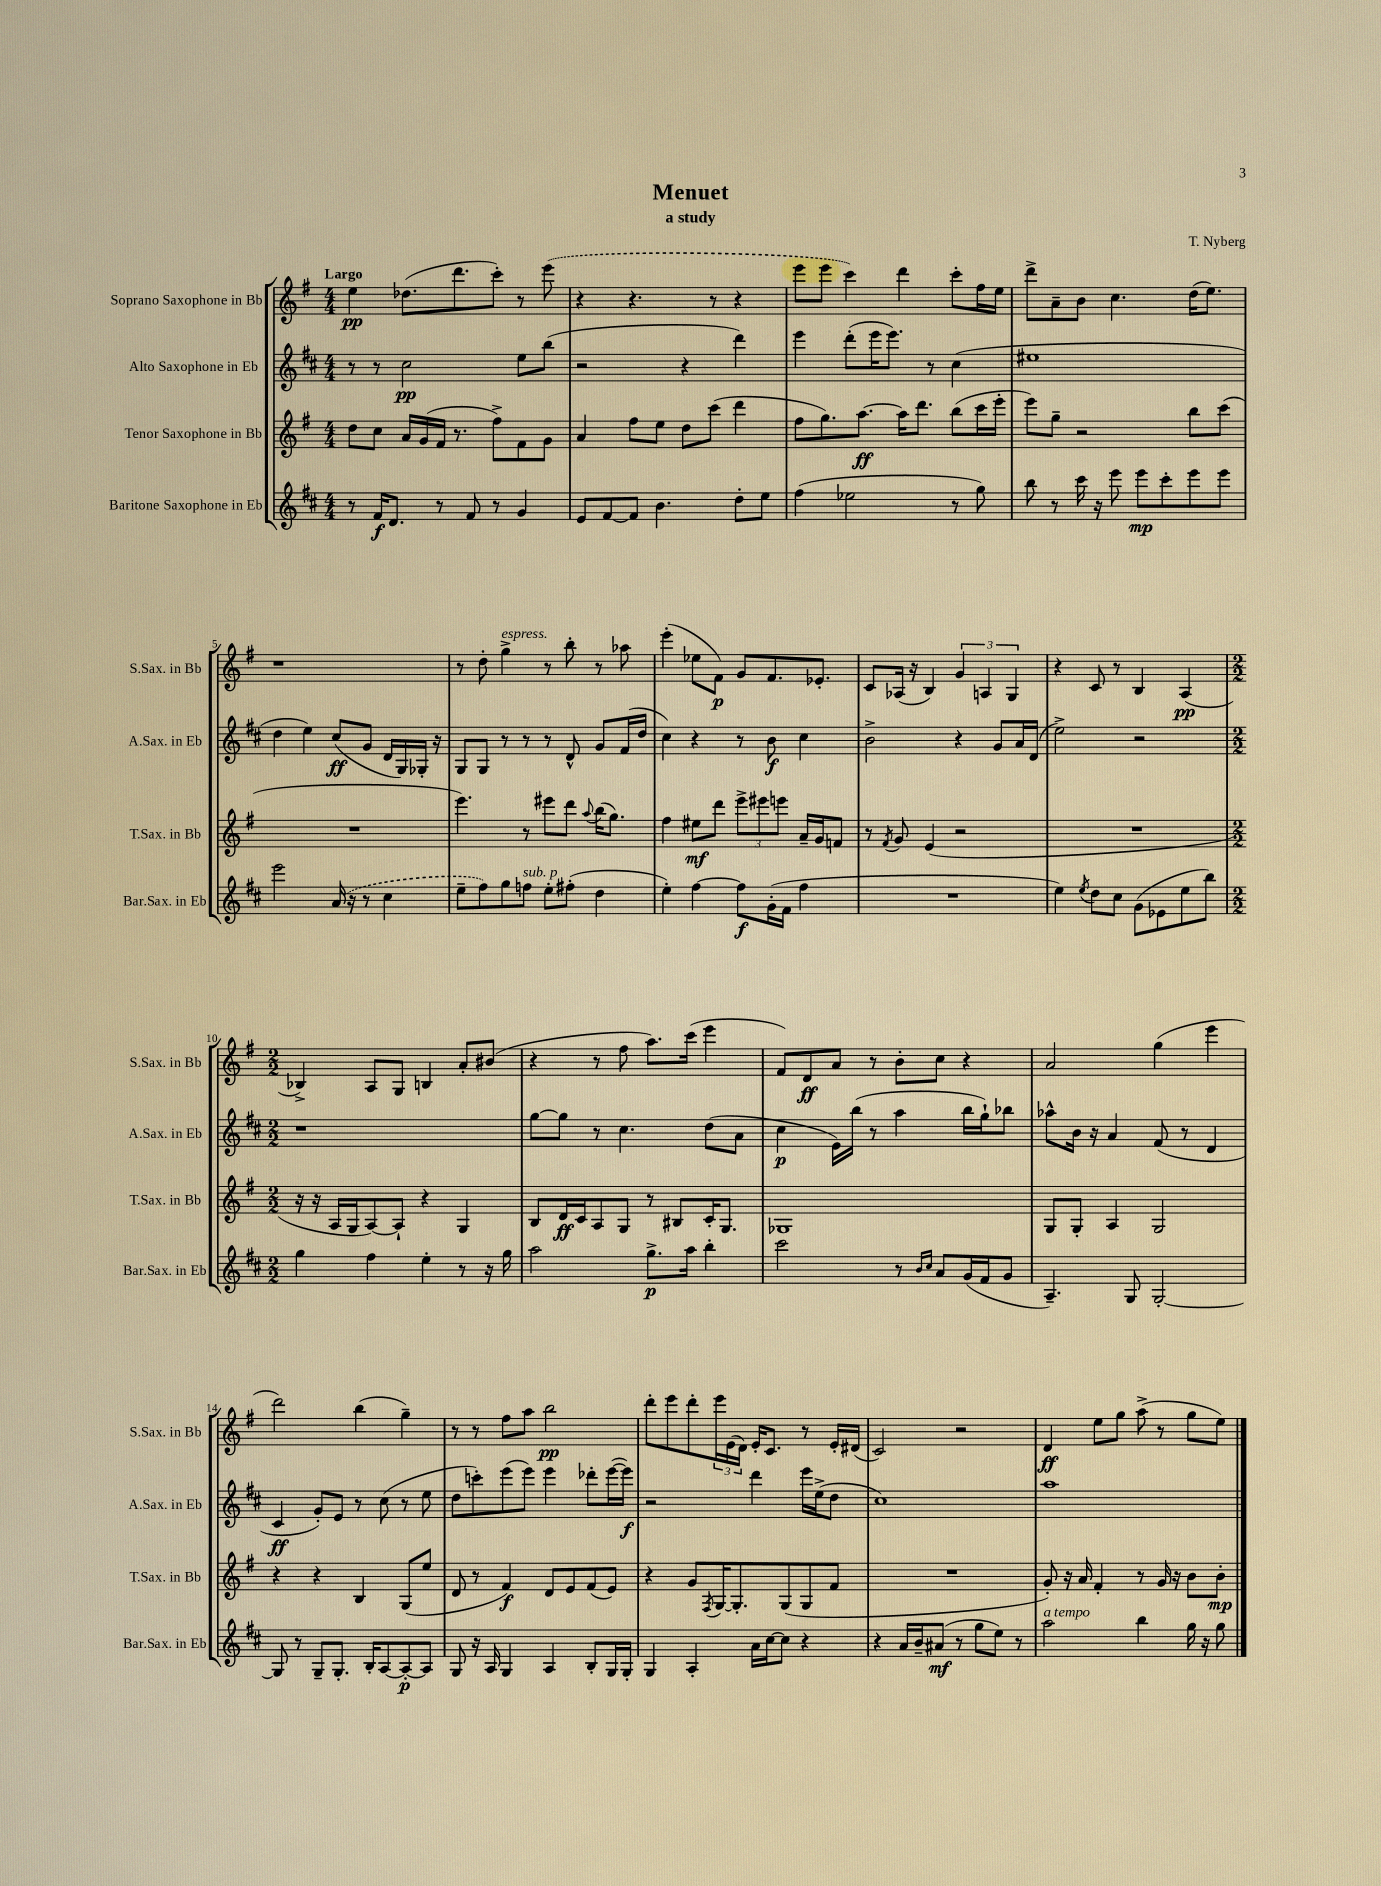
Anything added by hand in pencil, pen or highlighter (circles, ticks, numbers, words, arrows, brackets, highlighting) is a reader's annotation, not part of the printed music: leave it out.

**kern	**dynam	**kern	**dynam	**kern	**dynam	**kern	**dynam
*part4	*part4	*part3	*part3	*part2	*part2	*part1	*part1
*staff4	*staff4	*staff3	*staff3	*staff2	*staff2	*staff1	*staff1
*I"Baritone Saxophone in Eb	*	*I"Tenor Saxophone in Bb	*	*I"Alto Saxophone in Eb	*	*I"Soprano Saxophone in Bb	*
*I'Bar.Sax. in Eb	*	*I'T.Sax. in Bb	*	*I'A.Sax. in Eb	*	*I'S.Sax. in Bb	*
*clefG2	*	*clefG2	*	*clefG2	*	*clefG2	*
*k[f#c#]	*	*k[f#]	*	*k[f#c#]	*	*k[f#]	*
*M4/4	*	*M4/4	*	*M4/4	*	*M4/4	*
=1	=1	=1	=1	=1	=1	=1	=1
!	!	!	!	!	!	!LO:TX:a:B:t=Largo	!
8r	.	8dd\L	.	8r	.	4ee\	pp
16f#/KL	f	8cc\J	.	8r	.	.	.
8.d/J	.	.	.	.	.	.	.
.	.	16a/LL	.	2cc#\	pp	(8.dd-X\L	.
.	.	(16g/	.	.	.	.	.
8r	.	16f#/JJ	.	.	.	.	.
.	.	8.r	.	.	.	8.ddd\	.
8f#/	.	.	.	.	.	.	.
8r	.	8ff#^\L)	.	.	.	8ccc'\J)	.
4g/	.	8f#\	.	8ee\L	.	8r	.
.	.	8g\J	.	(8bb\J	.	(8eee\	.
=2	=2	=2	=2	=2	=2	=2	=2
8e/L	.	4a/	.	2r	.	4r	.
[8f#/	.	.	.	.	.	.	.
8f#/J]	.	8ff#\L	.	.	.	4.r	.
4.b\	.	8ee\J	.	.	.	.	.
.	.	8dd\L	.	4r	.	.	.
.	.	(8ccc\J	.	.	.	8r	.
8dd'\L	.	4ddd\	.	4ddd\)	.	4r	.
8ee\J	.	.	.	.	.	.	.
=3	=3	=3	=3	=3	=3	=3	=3
(4ff#\	.	8ff#\L	.	4eee\	.	8eee\L	.
.	.	8.gg\)	.	.	.	8eee\J	.
2ee-X\	.	.	.	(8ddd'\L	.	4ccc\)	.
.	.	[8.aa\J	ff	.	.	.	.
.	.	.	.	16eee\K	.	.	.
.	.	.	.	8.eee\J)	.	.	.
.	.	16aa\KL]	.	.	.	4ddd\	.
.	.	8.ddd\J	.	.	.	.	.
.	.	.	.	8r	.	.	.
8r	.	(8bb\L	.	(4cc#\	.	8ccc'\L	.
8gg\)	.	16ccc\L	.	.	.	16ff#\L	.
.	.	16eee'\JJ	.	.	.	16ee\JJ	.
=4	=4	=4	=4	=4	=4	=4	=4
8bb\	.	8eee\L)	.	1ee#X	.	8ddd^\L	.
8r	.	8gg~\J	.	.	.	8a~\	.
16ccc#\	.	2r	.	.	.	8b\J	.
16r	.	.	.	.	.	.	.
8eee\	.	.	.	.	.	4.cc\	.
8eee\L	mp	.	.	.	.	.	.
8ccc#'\	.	.	.	.	.	.	.
8eee\	.	8bb\L	.	.	.	(16dd\KL	.
.	.	.	.	.	.	8.ee\J)	.
8eee\J	.	(8ccc\J	.	.	.	.	.
!!LO:LB:g=z
=5	=5	=5	=5	=5	=5	=5	=5
2eee\	.	1r	.	4dd\	.	1r	.
.	.	.	.	4ee\)	.	.	.
(16a/	.	.	.	(8cc#/L	ff	.	.
16r	.	.	.	.	.	.	.
8r	.	.	.	8g/J	.	.	.
4cc#\	.	.	.	16d/LL	.	.	.
.	.	.	.	16G/)	.	.	.
.	.	.	.	16G-X'/JJ	.	.	.
.	.	.	.	16r	.	.	.
=6	=6	=6	=6	=6	=6	=6	=6
8ee~\L	.	4.eee\)	.	8G/L	.	8r	.
8ff#\)	.	.	.	8G/J	.	8dd'\	.
!	!	!	!	!	!	!LO:TX:a:i:t=espress.	!
8gg\	.	.	.	8r	.	4gg^\	.
!LO:TX:a:i:t=sub. p	!	!	!	!	!	!	!
8ffn\J	.	8r	.	8r	.	.	.
8ee'\L	.	8eee#X\L	.	8r	.	8r	.
(8ff#X'\J	.	8ddd\J	.	8d^^/	.	8bb'\	.
.	.	8qqaa/	.	.	.	.	.
4dd\	.	(16bb\KL	.	8g/L	.	8r	.
.	.	8.gg\J)	.	.	.	.	.
.	.	.	.	(16f#/L	.	8aa-X\	.
.	.	.	.	16dd/JJ	.	.	.
=7	=7	=7	=7	=7	=7	=7	=7
4ee'\)	.	4ff#\	.	4cc#\)	.	(4eee'\	.
[4ff#\	.	8ee#X\L	mf	4r	.	8ee-X\L	.
.	.	8ddd\J	.	.	.	8f#\J)	p
8ff#\L]	f	12eee^\L	.	8r	.	8g/L	.
.	.	12eee#X\	.	.	.	.	.
(16g'\L	.	.	.	8b\	f	8.f#/	.
.	.	12eeen\J	.	.	.	.	.
16f#\JJ	.	.	.	.	.	.	.
4ff#\	.	16a~/LL	.	4cc#\	.	.	.
.	.	16g/J	.	.	.	8.e-X'/J	.
.	.	8fn/J	.	.	.	.	.
=8	=8	=8	=8	=8	=8	=8	=8
1r	.	8r	.	2b^\	.	8c/L	.
.	.	8qf#/	.	.	.	.	.
.	.	8g/	.	.	.	(16A-X/Jk	.
.	.	.	.	.	.	16r	.
.	.	(4e/	.	.	.	4B/)	.
.	.	2r	.	4r	.	6g/	.
.	.	.	.	.	.	6An/	.
.	.	.	.	8g/L	.	.	.
.	.	.	.	.	.	6G/	.
.	.	.	.	16a/L	.	.	.
.	.	.	.	(16d/JJ	.	.	.
=9	=9	=9	=9	=9	=9	=9	=9
4ee\)	.	1r	.	2ee^\)	.	4r	.
8qee/	.	.	.	.	.	.	.
8dd\L	.	.	.	.	.	8c/	.
8cc#\J	.	.	.	.	.	8r	.
(8g\L	.	.	.	2r	.	4B/	.
8e-X\	.	.	.	.	.	.	.
8ee\	.	.	.	.	.	(4A/	pp
8bb\J)	.	.	.	.	.	.	.
!!LO:LB:g=z
=10	=10	=10	=10	=10	=10	=10	=10
*M2/2	*	*M2/2	*	*M2/2	*	*M2/2	*
4gg\	.	16r	.	1r	.	4B-X^/)	.
.	.	16r	.	.	.	.	.
.	.	16A/LL	.	.	.	.	.
.	.	16G/J	.	.	.	.	.
4ff#\	.	[8A/)	.	.	.	8A/L	.
.	.	8A`/J]	.	.	.	8G/J	.
4ee'\	.	4r	.	.	.	4Bn/	.
8r	.	4G/	.	.	.	8a'/L	.
16r	.	.	.	.	.	(8b#X/J	.
16gg\	.	.	.	.	.	.	.
=11	=11	=11	=11	=11	=11	=11	=11
2aa\	.	8B/L	.	[8gg\L	.	4r	.
.	.	16d/L	ff	8gg\J]	.	.	.
.	.	16c/J	.	.	.	.	.
.	.	8A/	.	8r	.	8r	.
.	.	8G/J	.	4.cc#\	.	8ff#\	.
8.gg^\L	p	8r	.	.	.	8.aa\L)	.
.	.	8B#X/L	.	.	.	.	.
16aa\Jk	.	.	.	.	.	(16ccc\Jk	.
4bb'\	.	16c'/K	.	(8dd\L	.	4eee\	.
.	.	8.G/J	.	.	.	.	.
.	.	.	.	8a\J	.	.	.
=12	=12	=12	=12	=12	=12	=12	=12
2ccc#\	.	1G-X	.	4cc#\	p	8f#/L)	.
.	.	.	.	.	.	8d/	ff
.	.	.	.	16e\LL)	.	8a/J	.
.	.	.	.	(16bb\JJ	.	.	.
.	.	.	.	8r	.	8r	.
8r	.	.	.	4aa\	.	8b'\L	.
16qqb/LL	.	.	.	.	.	.	.
16qqcc#/JJ	.	.	.	.	.	.	.
8a/L	.	.	.	.	.	8cc\J	.
(16g/L	.	.	.	16bb\LL	.	4r	.
16f#/J	.	.	.	16gg`\J)	.	.	.
8g/J	.	.	.	8bb-X\J	.	.	.
=13	=13	=13	=13	=13	=13	=13	=13
4.A~/)	.	8G/L	.	8aa-X^^\L	.	2a/	.
.	.	8G'/J	.	16b\Jk	.	.	.
.	.	.	.	16r	.	.	.
.	.	4A/	.	4a/	.	.	.
8G/	.	.	.	.	.	.	.
[2G'/	.	2G/	.	(8f#/	.	(4gg\	.
.	.	.	.	8r	.	.	.
.	.	.	.	4d/	.	4eee\	.
!!LO:LB:g=z
=14	=14	=14	=14	=14	=14	=14	=14
8G/]	.	4r	.	4c#/	ff	2ddd\)	.
8r	.	.	.	.	.	.	.
8G~/L	.	4r	.	8g'/L)	.	.	.
8.G'/J	.	.	.	8e/J	.	.	.
.	.	4B/	.	8r	.	(4bb\	.
16B'/KL	.	.	.	.	.	.	.
[8A/	.	.	.	(8cc#\	.	.	.
8A'/_	p	(8G/L	.	8r	.	4gg~\)	.
8A/J]	.	8ee/J	.	8ee\	.	.	.
=15	=15	=15	=15	=15	=15	=15	=15
8G/	.	8d/	.	8dd\L	.	8r	.
16r	.	8r	.	8cccn'\)	.	8r	.
16A/	.	.	.	.	.	.	.
4G/	.	4f#/)	f	(8eee\	.	8ff#\L	.
.	.	.	.	8eee\J)	.	8aa\J	.
4A/	.	8d/L	.	4eee\	.	2bb\	pp
.	.	8e/	.	.	.	.	.
8B'/L	.	(8f#/	.	8ddd-X'\L	.	.	.
16G/L	.	8e/J)	.	([16eee\L	.	.	.
16G'/JJ	.	.	.	16eee\JJ])	f	.	.
=16	=16	=16	=16	=16	=16	=16	=16
4G/	.	4r	.	2r	.	8ddd'\L	.
.	.	.	.	.	.	8eee\	.
4A'/	.	8g/L	.	.	.	8ddd'\	.
.	.	8qF#/	.	.	.	.	.
.	.	[16G/K	.	.	.	24eee\L	.
.	.	.	.	.	.	(24e\	.
.	.	8.G'/]	.	.	.	.	.
.	.	.	.	.	.	24d\JJ)	.
16a\LL	.	.	.	4ddd\	.	16e'/KL	.
[16cc#\J	.	.	.	.	.	8.c/J	.
8cc#\J]	.	(8G/	.	.	.	.	.
4r	.	8G/	.	16eee\LL	.	8r	.
.	.	.	.	(16ee^\J	.	.	.
.	.	8f#/J	.	8dd\J	.	16e'/LL	.
.	.	.	.	.	.	(16d#X/JJ	.
=17	=17	=17	=17	=17	=17	=17	=17
4r	.	1r	.	1cc#)	.	2c/)	.
16a/LL	.	.	.	.	.	.	.
16b~/J	.	.	.	.	.	.	.
(8a#X/J	mf	.	.	.	.	.	.
8r	.	.	.	.	.	2r	.
8gg\L	.	.	.	.	.	.	.
8ee\J)	.	.	.	.	.	.	.
8r	.	.	.	.	.	.	.
=18	=18	=18	=18	=18	=18	=18	=18
!LO:TX:a:i:t=a tempo	!	!	!	!	!	!	!
2aa\	.	8g'/)	.	1aa	.	4d/	ff
.	.	16r	.	.	.	.	.
.	.	16a/	.	.	.	.	.
.	.	4f#'/	.	.	.	8ee\L	.
.	.	.	.	.	.	8gg\J	.
4bb\	.	8r	.	.	.	(8aa^\	.
.	.	16g/	.	.	.	8r	.
.	.	16r	.	.	.	.	.
16gg\	.	8b\L	.	.	.	8gg\L	.
16r	.	.	.	.	.	.	.
8gg\	.	8b'\J	mp	.	.	8ee\J)	.
==	==	==	==	==	==	==	==
*-	*-	*-	*-	*-	*-	*-	*-
